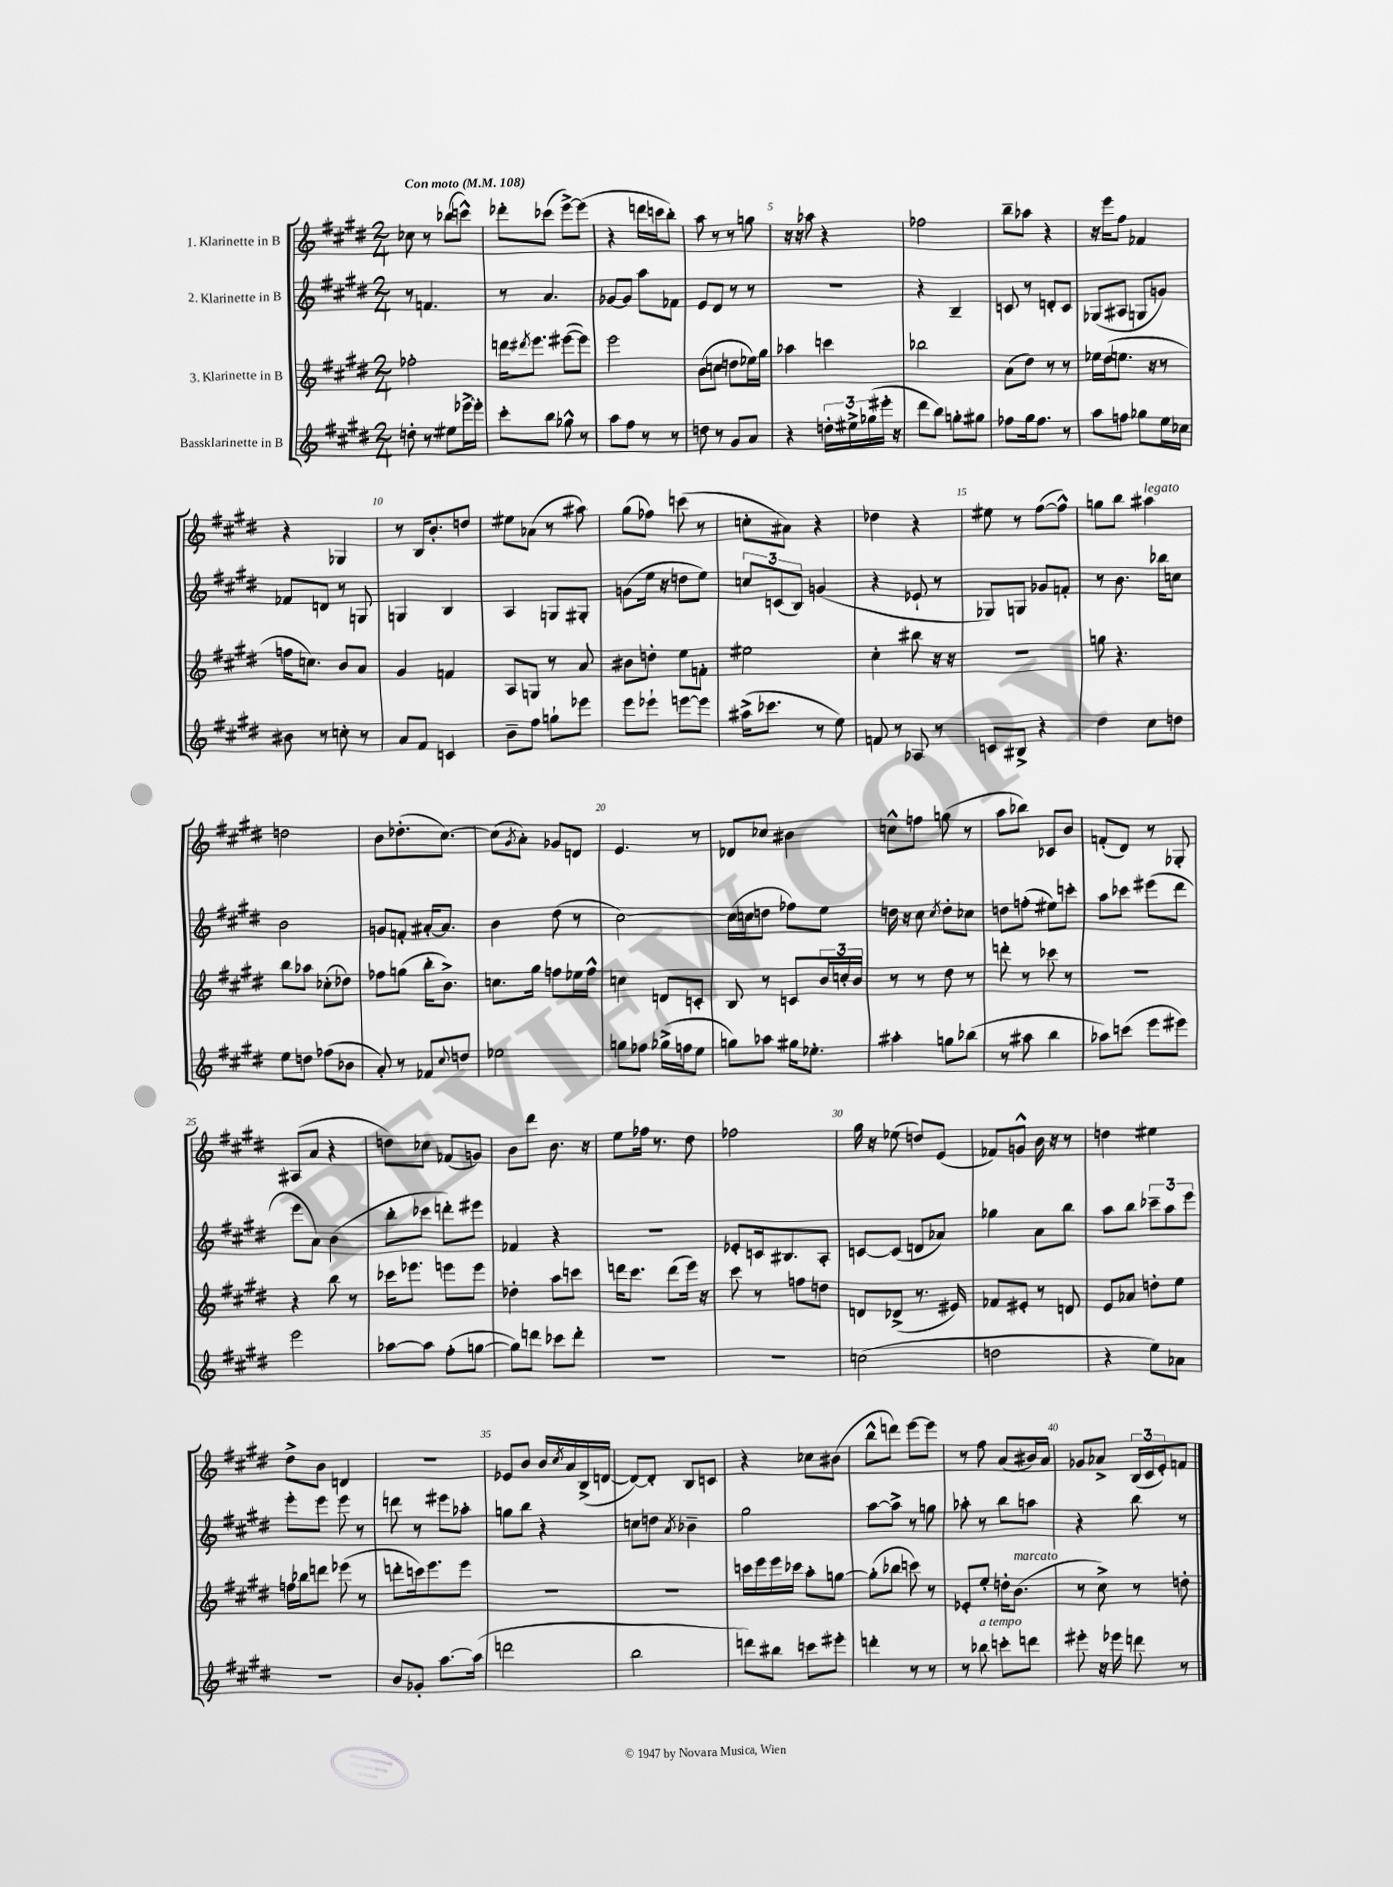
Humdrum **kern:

**kern	**kern	**kern	**kern
*part4	*part3	*part2	*part1
*staff4	*staff3	*staff2	*staff1
*I"Bassklarinette in B	*I"3. Klarinette in B	*I"2. Klarinette in B	*I"1. Klarinette in B
*clefG2	*clefG2	*clefG2	*clefG2
*k[f#c#g#d#]	*k[f#c#g#d#]	*k[f#c#g#d#]	*k[f#c#g#d#]
*M2/4	*M2/4	*M2/4	*M2/4
*MM108	*MM108	*MM108	*MM108
=1	=1	=1	=1
!	!	!	!LO:TX:a:B:t=Con moto
8ddn'\	2ff-X'\	8r	8cc-X\
8r	.	4.fn/	8r
8ee#X\L	.	.	(8bb-X\L
[16eee-X^\L	.	.	8cccn^^\J)
16eee-'\JJ]	.	.	.
=2	=2	=2	=2
8ccc#'\L	16dddn\KL	8r	8ddd-X'\L
.	8qddd#X/	.	.
.	8.eee\J	.	.
8bb\J	.	4.a/	(8ccc-X\J
8gg-X^^\	([8eee#X\L	.	[8eee^\L)
8r	8eee#\J])	.	(8eee\J]
=3	=3	=3	=3
8aa\L	2eee\	[8g-X/L	4r
8ff#\J	.	8g-/J]	.
8r	.	8aa\L	16dddn\LL
.	.	.	16cccn\J
8r	.	8f-X\J	8bb'\J)
=4	=4	=4	=4
8ddn\	(8b\L	8e/L	8aa\
8r	8ccn\J	8d#/J	8r
8g#/L	8ddn\L	8r	8r
8a/J	16ee-X\L)	8r	8ggn\
.	16gg#\JJ	.	.
=5	=5	=5	=5
4r	4aa-X\	2r	16r
.	.	.	16r
.	.	.	8aa-X\
24ddn'\LL	4cccn\	.	4r
24ee#X^\	.	.	.
(24gg-X\	.	.	.
16eee#X'\JJ	.	.	.
16r	.	.	.
=6	=6	=6	=6
8ddd#\L	2bb-X\	4r	2ff-X\
8bb\J)	.	.	.
8ggn'\L	.	4B~/	.
8gg#X\J	.	.	.
=7	=7	=7	=7
8ff-X\L	(8a\L	8cn/	8bb~\L
16gg#\k	8dd#\J)	8r	8aa-X\J
8.ff-\J	.	.	.
.	8r	8dn'/L	4r
8r	8r	8c/J	.
=8	=8	=8	=8
8aa\L	16ee-X\LL	(8G-X/L	16r
.	(16dd#\J	.	16eee\KL
8ffn\J	8.een\J	8A#X/J	8ff#\J
8gg-X\L	.	8Gn/L	4f-X/
.	16r	.	.
16ee\L	8r	8gn/J)	.
16cc-X\JJ	.	.	.
!!LO:LB:g=z
=9	=9	=9	=9
8b#X\	16ffn\KL	8f-X/L	4r
.	8.ccn\J)	.	.
8r	.	8dn/J	.
8ccn'\	8b/L	8r	4G-X/
8r	8a/J	8Gn/	.
=10	=10	=10	=10
8a/L	4g#/	4Gn/	8r
8f#/J	.	.	16B/KL
.	.	.	8.b'/
4cn/	4fn/	4B/	.
.	.	.	8ddn/J
=11	=11	=11	=11
8b~\L	8A/L	4A/	8ee#X\L
8ff#\J	8Gn/J	.	(8a-X\J
8ggn`\L	8r	8Gn/L	8r
8eee-X\J	8a/	8G#X'/J	8aa#X\)
=12	=12	=12	=12
8eee\L	8b#X\L	(8gn\L	(8gg#\L
8eee-X`\J	8ddn'\J	16ee\Jk	8ff-X\J)
.	.	16r	.
[8eeen\L	8ee\L	8ddn\L	(8cccn\
8eee\J]	8fn'\J	8ee\J)	8r
=13	=13	=13	=13
(16aa#X^\KL	2ee#X\	12ccn/L	8ccn'\L
8.ccc-X\J	.	.	.
.	.	(12cn/	.
.	.	.	8a#X\J)
.	.	12B/J)	.
8r	.	(4gn/	4r
8ee\)	.	.	.
=14	=14	=14	=14
8fn/	4cc#'\	4r	4dd-X\
8r	.	.	.
8A-X/	8bb#X\	8e-X`/	4r
8r	16r	8r	.
.	16r	.	.
=15	=15	=15	=15
8cn/L	2r	8G-X/L)	8ee#X\
8B#X^/J	.	8Gn/J	8r
4r	.	8g-X/L	([8ff#\L
.	.	8fn'/J	8ff#^^\J])
=16	=16	=16	=16
4dd#\	8ggn\	8r	8ggn\L
.	4.r	8.b\	8bb\J
!	!	!	!LO:TX:a:i:t=legato
8cc#\L	.	.	4aa#X\
.	.	16bb-X\KL	.
8ddn\J	.	8ccn\J	.
!!LO:LB:g=z
=17	=17	=17	=17
8ee\L	8bb\L	2b\	2ddn\
8ddn\J	8aa-X\J	.	.
(8ff-X\L	(8cc-X'\L	.	.
8b-X\J	8dd-X\J)	.	.
=18	=18	=18	=18
8a'/)	8ff-X\L	8gn/L	8b\L
8r	(8ggn\J	8fn'/J	(8.dd-X'\
8f-X/L	16bb'\KL	[16a#X'/KL	.
.	8.b^\J)	8.a#/J]	[8.cc#\J)
8qqcc#/	.	.	.
8ddn/J	.	.	.
=19	=19	=19	=19
2ee-X\	8.ccn\L	4b\	(8cc#\L]
.	.	.	8qg#/
.	.	.	8a'\J)
.	16gg#\Jk	.	.
.	8ffn\L	(8dd#\	8g-X/L
.	16ee-X\L	8r	8dn/J
.	16ff^^\JJ	.	.
=20	=20	=20	=20
8ggn\L	4ccn\	[2cc#\)	4.e/
8ff-X\J	.	.	.
(16gg-X^\LL	8dn/L	.	.
16ffn\J	.	.	.
8ee\J	8cn'/J	.	8r
=21	=21	=21	=21
8ggn\L)	8B/	(16cc#\LL]	8d-X/L
.	.	16ccn\J	.
8aa-X\J	8r	8ddn\J	8cc-X/J
16gg#X\KL	8cn/L	8ff-X\L)	4b#X\
8.ee-X'\J	.	.	.
.	24b/L	8ee\J	.
.	24ccn'/	.	.
.	24b/JJ	.	.
=22	=22	=22	=22
4aa#X'\	8r	16ddn\	8ccn^^\L
.	.	16r	.
.	8r	8cc#\	8ffn\J
.	.	8qcc#/	.
8ggn\L	8dd#\	8dd'\L	(8ggn\
(8bb-X\J	8r	8cc-X\J	8r
=23	=23	=23	=23
8r	8dddn'\	8ddn\L	8aa\L
8aa#X\	8r	(8ffn'\J	8bb-X\J)
4bb\	8ccc-X\	8ee#X\L)	8c-X/L
.	8r	8cccn'\J	8b/J
=24	=24	=24	=24
8aa-X\L)	2r	8aa\L	(8fn'/L
(8cccn\J	.	8ccc-X\J	8d#/J)
8eee\L	.	(8eee#X\L	8r
8eee#X\J)	.	8ddd#\J	8G-X'/
!!LO:LB:g=z
=25	=25	=25	=25
2eee\	4r	8eee\L	(8A#X/L
.	.	8a\J)	8a/J
.	8bb\	(4b\	4r
.	8r	.	.
=26	=26	=26	=26
[8aa-X\L	16ccc-X\KL	8bb'\L	8ddn\L)
.	8.eee-X\J	.	.
8aa-\J]	.	8ccc-X\J	8cc-X\J
(8ff#'\L	8eeen\L	8dddn'\L)	(8f-X/L
[8ggn\J	8eee\J	8eee#X\J	8gn/J)
=27	=27	=27	=27
8gg\L])	4dd-X'\	4f-X/	8b\L
8dddn\J	.	.	8ddd#\J
8ccc-X\L	8aa\L	4r	8.b\
8ddd'\J	8cccn\J	.	.
.	.	.	16r
=28	=28	=28	=28
2r	16dddn\KL	2r	8ee\L
.	8.ccc#\J	.	.
.	.	.	16ff-X\Jk
.	.	.	8.r
.	(8ddd\L	.	.
.	16eee\Jk)	.	8dd#\
.	16r	.	.
=29	=29	=29	=29
2r	8ccc#\	8e-X'/L	2ff-X\
.	8r	16cn/k	.
.	.	8.B#X/	.
.	8ffn\L	.	.
.	8ddn\J	8A'/J	.
=30	=30	=30	=30
(2ccn\	8dn/L	[8cn/L	16gg#\
.	.	.	16r
.	(8d-X^/J	(8c/J]	(8ee-X\
.	8.r	8dn/L	8ddn/L)
.	.	8a-X/J)	(8e/J
.	16e#X/)	.	.
=31	=31	=31	=31
2ddn\	8f-X/L	4gg-X\	8f-X/L)
.	8e#X'/J	.	8gn^^/J
.	8r	8a\L	16b\
.	.	.	16r
.	8dn/	8bb\J	8r
=32	=32	=32	=32
4r	8e/L	8aa\L	4ddn\
.	8a-X/J	8bb\J	.
8ee\L)	8ddn'\L	12ccc-X~\L	4ee#X\
.	.	12aa\	.
8a-X\J	8ee\J	.	.
.	.	12eee\J	.
!!LO:LB:g=z
=33	=33	=33	=33
2r	16ffn\LL	8eee'\L	8dd#^\L
.	16bb-X\J	.	.
.	8dddn\J	8eee\J	8b\J
.	(8eee-X\	8eee\	4dn/
.	8r	8r	.
=34	=34	=34	=34
8b/L	8dddn'\L	8dddn\	2r
8g-X'/J	16cccn\k)	8r	.
.	8.eee\	.	.
[8.aa\L	.	8eee#X\L	.
.	8eee\J	8aa-X'\J	.
(16aa\Jk]	.	.	.
=35	=35	=35	=35
2dddn\	2r	8ggn\L	8e-X/L
.	.	8bb\J	8b/J
.	.	4r	16b/LL
.	.	.	8qcc#/
.	.	.	16a/
.	.	.	(16B^/
.	.	.	[16dn/JJ
=36	=36	=36	=36
2bb\	2r	8ccn\L	8d/L_)
.	.	8ddn\J	8d'/J]
.	.	8qa/	.
.	.	4b-X~\	8B/L
.	.	.	8cn/J
=37	=37	=37	=37
8dddn\L)	16cccn\LL	2gg#\	4r
.	16eee\	.	.
8bb#X\J	16eee\	.	.
.	16ccc-X\JJ	.	.
8cccn\L	8aa'\L	.	8cc-X\L
8eee#X'\J	[8ggn\J	.	(8b#X\J
=38	=38	=38	=38
4dddn'\	(8gg'\L]	[8aa\L	8bb^^\L
.	8bb-X\J	8aa^\J]	8dddn\J)
8r	8cccn\)	8r	[8eee\L
8r	8r	8ggn\	8eee\J]
=39	=39	=39	=39
8r	8e-X'/L	8aa-X'\	8r
!LO:TX:a:i:t=a tempo	!	!	!
8bb-X\	8ee'/J	8r	8ff#\
8cccn'\L	16ddn'\KL	8bb\L	(8a/L
!	!LO:TX:a:i:t=marcato	!	!
.	(8.b\J	.	.
8dddn\J	.	8aan\J	16b#X/L)
.	.	.	16a/JJ
=40	=40	=40	=40
8eee#X'\	8r	4r	8g-X/L
16r	8cc#^\)	.	8a-X^/J
16eee-X\	.	.	.
8dddn\	8r	8bb\	(24B/LL
.	.	.	24c#/
.	.	.	24e'/J)
8r	8ddn'\	8r	8fn/J
==	==	==	==
*-	*-	*-	*-
